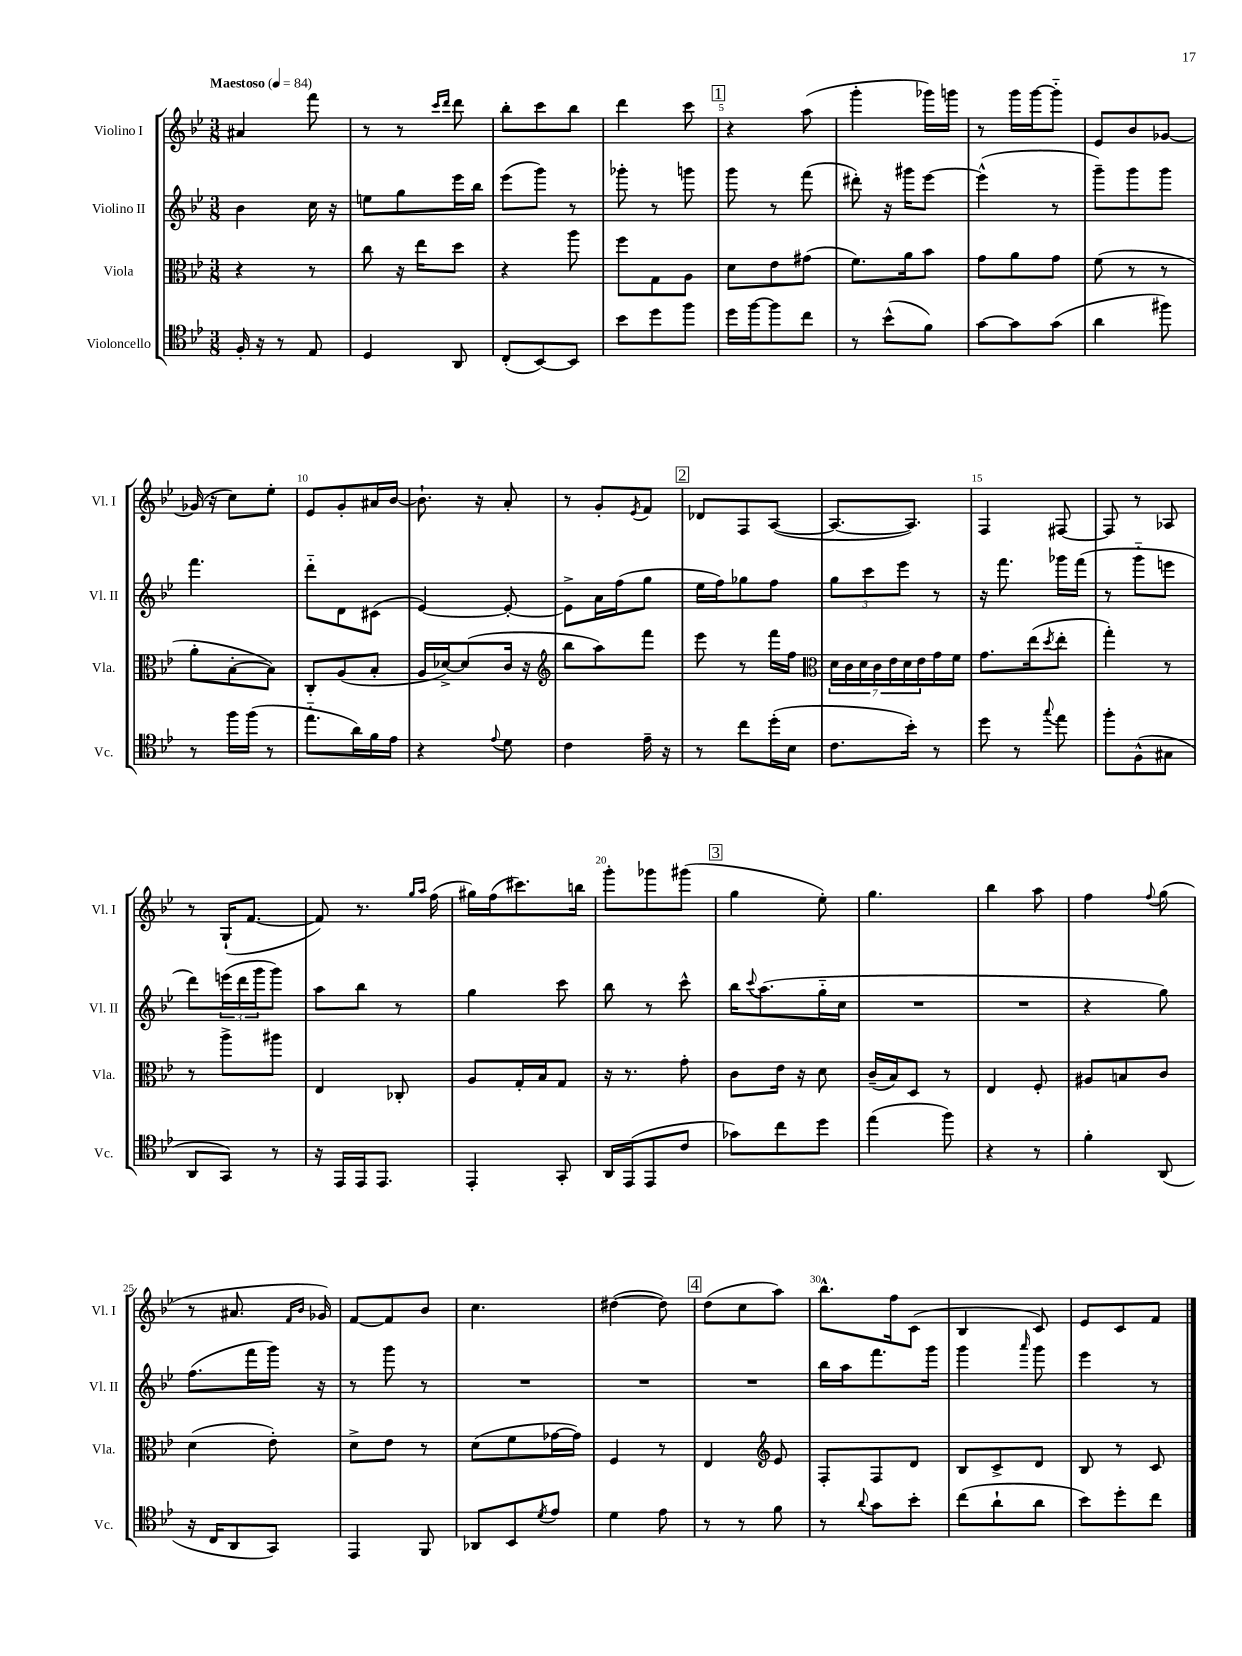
<<
\new StaffGroup <<
\new Staff = "s0" \with { instrumentName = "Violino I" shortInstrumentName = "Vl. I" } {
    \clef treble \key bes \major \numericTimeSignature \time 3/8 \tempo "Maestoso" 4 = 84
    ais'4 f'''8 |
    r8 r8 \grace { c'''16 d'''16 } d'''8 |
    bes''8-. c'''8 bes''8 |
    d'''4 c'''8 |
    \mark \markup { \box "1" } r4 a''8( |
    g'''4-. ges'''16) g'''16 |
    r8 g'''16 g'''16~ g'''8-_ |
    ees'8 bes'8 ges'8~ |
    ges'16( r16 c''8) ees''8-. |
    ees'8 g'8-. ais'16 bes'16~ |
    bes'8.-! r16 a'8-. |
    r8 g'8-. \acciaccatura { ees'8 } f'8 |
    \mark \markup { \box "2" } des'8 f8 a8~( |
    a8.~ a8.) |
    f4 fis8~ |
    fis8 r8 aes8 |
    r8 g16-!( f'8.~ |
    f'8) r8. \grace { g''16 a''16 } f''16( |
    gis''16) f''16( cis'''8.) b''16 |
    g'''8-. ges'''8 gis'''8( |
    \mark \markup { \box "3" } g''4 ees''8-.) |
    g''4. |
    bes''4 a''8 |
    f''4 \appoggiatura { f''8 } g''8( |
    r8 ais'8. \grace { f'16 bes'16 } ges'16) |
    f'8~ f'8 bes'8 |
    c''4. |
    dis''4~( dis''8) |
    \mark \markup { \box "4" } d''8( c''8 a''8) |
    bes''8.-^ f''16 c'8( |
    bes4 c'8) |
    ees'8 c'8 f'8 \bar "|." |
}
\new Staff = "s1" \with { instrumentName = "Violino II" shortInstrumentName = "Vl. II" } {
    \clef treble \key bes \major \numericTimeSignature \time 3/8
    bes'4 c''16 r16 |
    e''8 g''8 ees'''16 bes''16 |
    ees'''8( g'''8) r8 |
    ges'''8-. r8 g'''8 |
    \mark \markup { \box "1" } g'''8 r8 f'''8( |
    dis'''8-.) r16 gis'''16 ees'''8~ |
    ees'''4-^( r8 |
    g'''8--) g'''8 g'''8 |
    f'''4. |
    d'''8-_ d'8 cis'8( |
    ees'4~) ees'8~-. |
    ees'8-> a'16 f''16( g''8 |
    \mark \markup { \box "2" } ees''16 f''16) ges''8 f''8 |
    \tuplet 3/2 { g''8 c'''8 ees'''8 } r8 |
    r16 f'''8. ges'''16 f'''16( |
    r8 g'''8-_ e'''8 |
    d'''8) \tuplet 3/2 { e'''16( d'''16 g'''16 } g'''8) |
    a''8 bes''8 r8 |
    g''4 c'''8 |
    bes''8 r8 c'''8-^ |
    \mark \markup { \box "3" } bes''16 \appoggiatura { c'''8 } a''8.( g''16-_ c''16 |
    R4. |
    R4. |
    r4 g''8) |
    f''8.( f'''16 g'''16) r16 |
    r8 g'''8 r8 |
    R4. |
    R4. |
    \mark \markup { \box "4" } R4. |
    bes''16 a''16 f'''8. g'''16 |
    g'''4 \grace { a'''16 } g'''8 |
    ees'''4 r8 \bar "|." |
}
\new Staff = "s2" \with { instrumentName = "Viola" shortInstrumentName = "Vla." } {
    \clef alto \key bes \major \numericTimeSignature \time 3/8
    r4 r8 |
    c''8 r16 ees''16 d''8 |
    r4 a''8 |
    f''8 g8 a8 |
    \mark \markup { \box "1" } d'8 ees'8 gis'8( |
    f'8.) a'16 bes'8 |
    g'8 a'8 g'8 |
    f'8( r8 r8 |
    a'8-. bes8~-. bes8) |
    c8-. a8( bes8-. |
    a16 des'16~->) des'8( c'16 r16 |
    \clef treble bes''8 a''8) f'''8 |
    \mark \markup { \box "2" } ees'''8 r8 f'''16 f''16 |
    \clef alto \tuplet 7/4 { d'16 c'16 d'16 c'16 ees'16 d'16 ees'16 } g'16 f'16 |
    g'8. ees''16( \acciaccatura { d''8 } ees''8-. |
    g''4-.) r8 |
    r8 a''8-> ais''8 |
    ees4 ces8-. |
    a8 g16-. bes16 g8 |
    r16 r8. g'8-. |
    \mark \markup { \box "3" } c'8 ees'16 r16 d'8 |
    c'16--( bes16) d8 r8 |
    ees4 f8-. |
    ais8 b8 c'8 |
    d'4( ees'8-.) |
    d'8-> ees'8 r8 |
    d'8( f'8 ges'16~ ges'16) |
    f4 r8 |
    \mark \markup { \box "4" } ees4 \clef treble ees'8 |
    f8-. f8 d'8 |
    bes8 c'8-> d'8 |
    bes8 r8 c'8 \bar "|." |
}
\new Staff = "s3" \with { instrumentName = "Violoncello" shortInstrumentName = "Vc." } {
    \clef tenor \key bes \major \numericTimeSignature \time 3/8
    f16-. r16 r8 ees8 |
    d4 a,8 |
    c8-.( bes,8~) bes,8 |
    bes'8 d''8 f''8 |
    \mark \markup { \box "1" } d''16 f''16~ f''8 c''8 |
    r8 bes'8-^( f'8) |
    g'8~ g'8 g'8( |
    a'4 fis''8) |
    r8 f''16 f''16( r8 |
    ees''8.-_ a'16) f'16 ees'16 |
    r4 \appoggiatura { ees'8 } d'8 |
    c'4 ees'16-- r16 |
    \mark \markup { \box "2" } r8 c''8 d''16-.( bes16 |
    c'8. bes'16-.) r8 |
    d''8 r8 \appoggiatura { g''8 } ees''8 |
    f''8-. f8-^( gis8 |
    a,8 g,8) r8 |
    r16 ees,16 ees,16 ees,8. |
    ees,4-. g,8-. |
    a,16 ees,16( ees,8 c'8 |
    \mark \markup { \box "3" } ges'8) c''8 d''8 |
    ees''4( f''8) |
    r4 r8 |
    f'4-. a,8( |
    r16 c16 a,8 g,8) |
    ees,4 f,8 |
    aes,8 bes,8 \acciaccatura { d'8 } ees'8 |
    d'4 ees'8 |
    \mark \markup { \box "4" } r8 r8 f'8 |
    r8 \appoggiatura { a'8 } g'8 bes'8-. |
    c''8( a'8-! a'8 |
    bes'8) d''8-. c''8 \bar "|." |
}
>>
>>
\layout { \context { \Score \override BarNumber.break-visibility = ##(#f #t #t) barNumberVisibility = #(every-nth-bar-number-visible 5) } }
